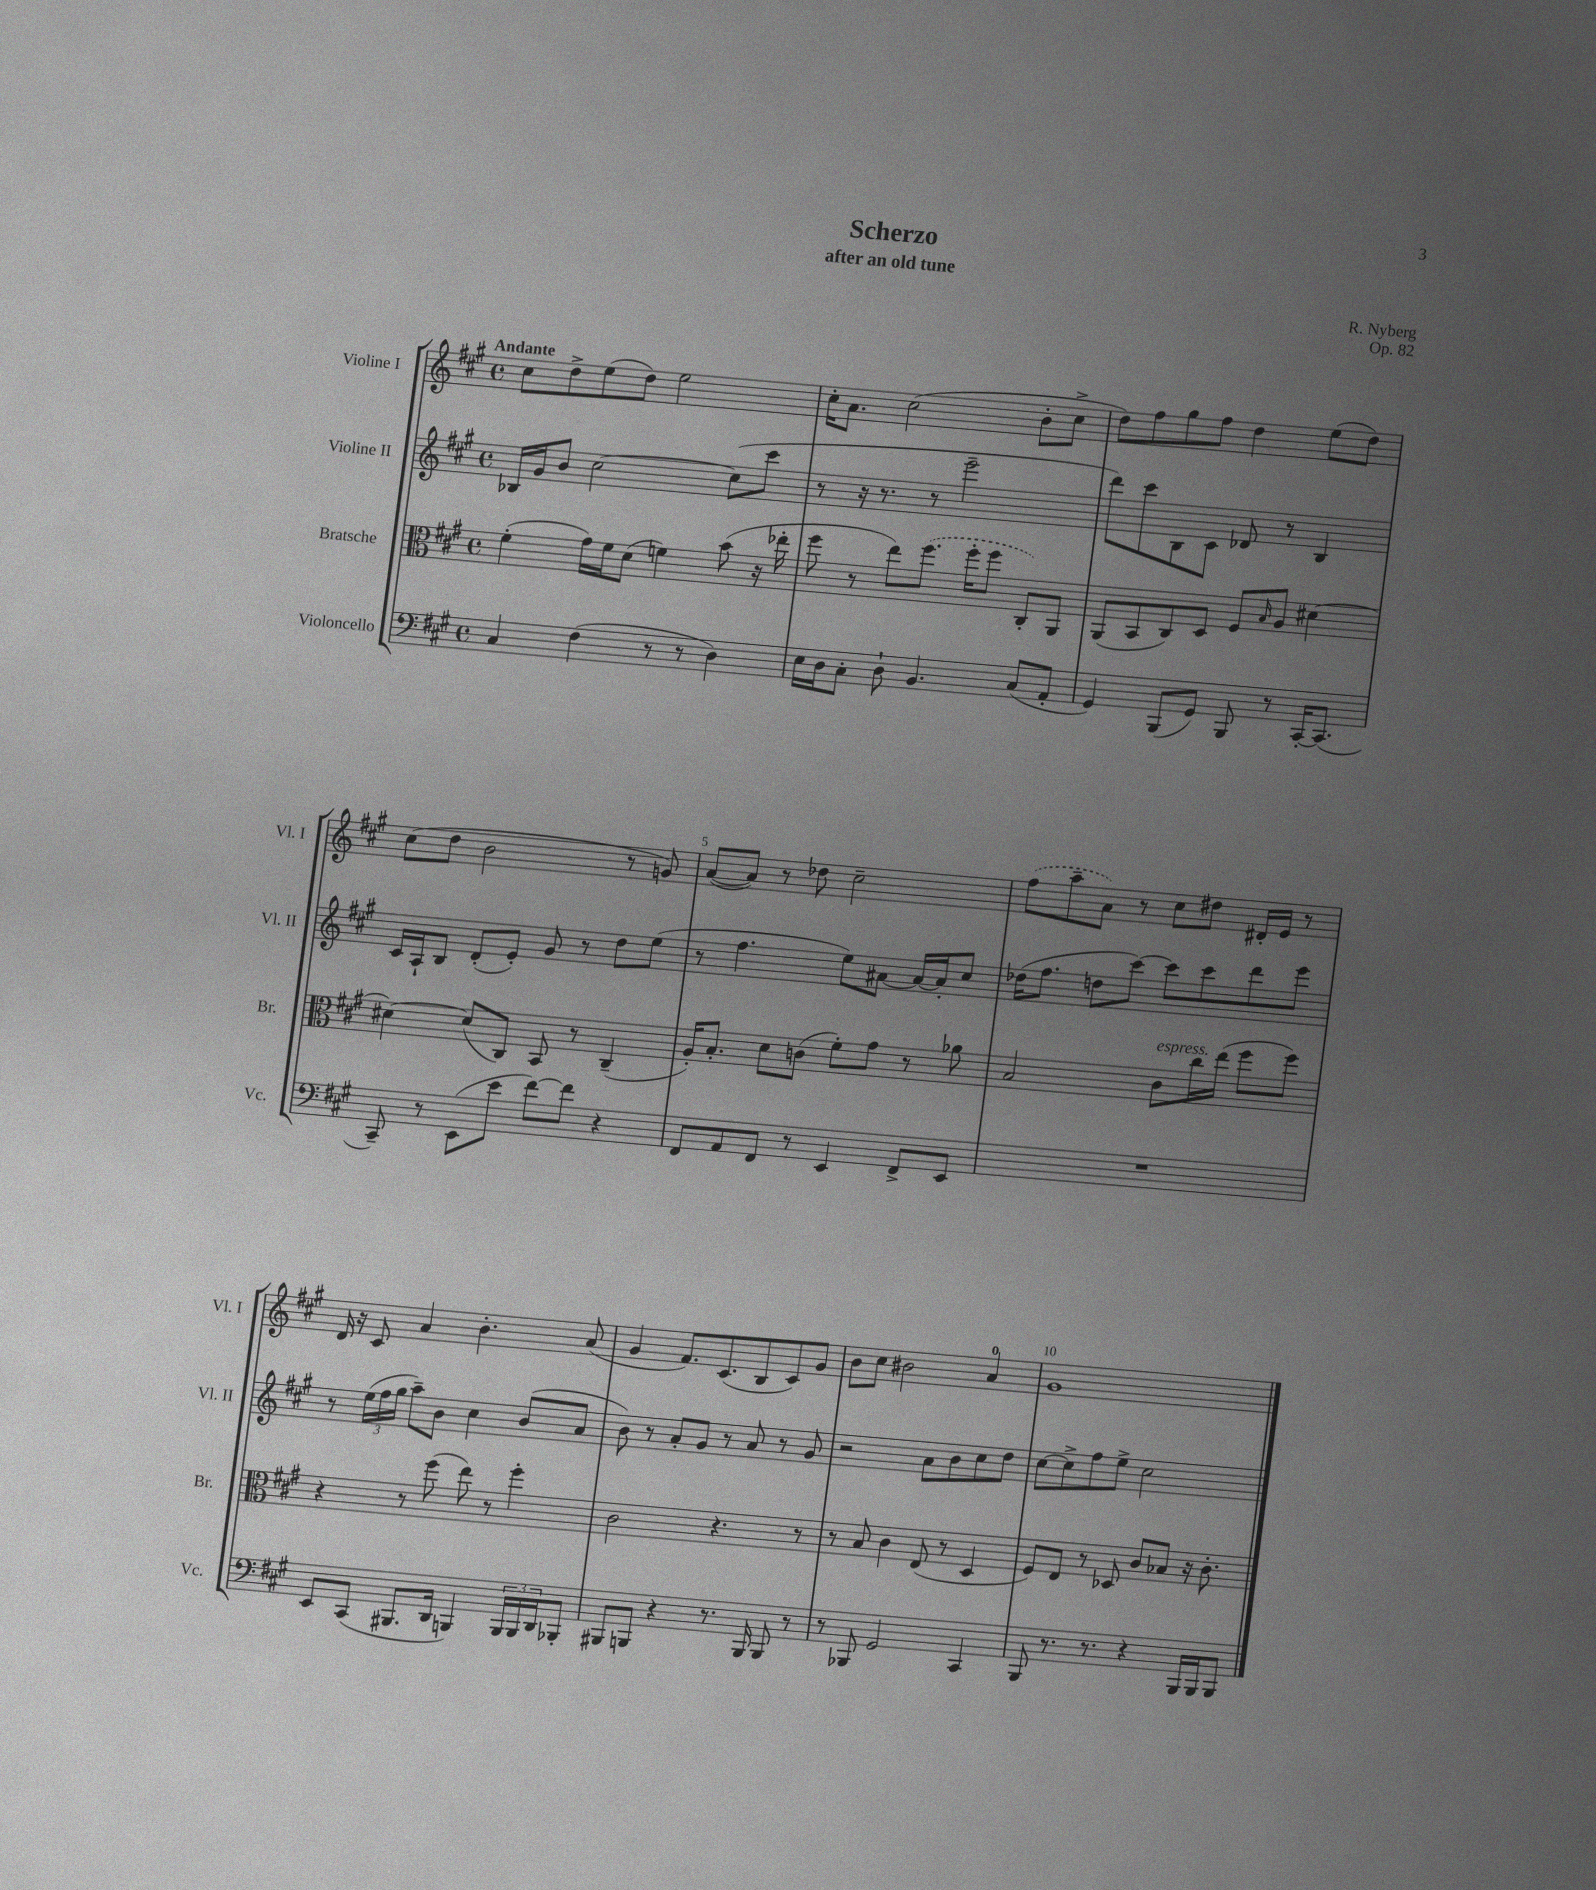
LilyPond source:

\header { title = "Scherzo" composer = "R. Nyberg" subtitle = "after an old tune" opus = "Op. 82" }
<<
\new StaffGroup <<
\new Staff = "s0" \with { instrumentName = "Violine I" shortInstrumentName = "Vl. I" } {
    \clef treble \key a \major \defaultTimeSignature \time 4/4 \tempo "Andante"
    cis''8 d''8-> e''8( d''8) e''2 |
    cis''16-. a'8. cis''2( b'8-. cis''8-> |
    d''8) fis''8 gis''8 fis''8 d''4 e''8( d''8) |
    cis''8( d''8 b'2 r8 g'8) |
    a'8~( a'8) r8 des''8 cis''2-- |
    \once \slurDashed fis''8( a''8-- a'8) r8 cis''8 dis''8 dis'16-. e'16 r8 |
    d'16 r16 cis'8 a'4 b'4.-. a'8( |
    gis'4 fis'8.) cis'8.( b8 cis'8) gis'8 |
    b'8 cis''8 bis'2 a'4-0 |
    gis'1 \bar "|." |
}
\new Staff = "s1" \with { instrumentName = "Violine II" shortInstrumentName = "Vl. II" } {
    \clef treble \key a \major \defaultTimeSignature \time 4/4
    bes16 gis'16 b'8 cis''2~ cis''8( cis'''8 |
    r8 r16 r8. r8 e'''2-- |
    d'''8) cis'''8 b8 cis'8 des'8 r8 b4 |
    cis'16 a16-! b8 d'8-.( e'8-.) gis'8 r8 d''8 e''8( |
    r8 fis''4. e''8) ais'8~ ais'16~ ais'16-. cis''8 |
    des''16( fis''8. d''8 cis'''8~) cis'''8 cis'''8 d'''8 e'''8 |
    r8 \tuplet 3/2 { e''16( fis''16 gis''16 } a''8--) b'8 cis''4 b'8( a'8 |
    b'8) r8 a'8-. gis'8 r8 a'8 r8 gis'8 |
    r2 a'8 b'8 cis''8 d''8 |
    cis''8~ cis''8-> fis''8 e''8-> cis''2 \bar "|." |
}
\new Staff = "s2" \with { instrumentName = "Bratsche" shortInstrumentName = "Br." } {
    \clef alto \key a \major \defaultTimeSignature \time 4/4
    fis'4-.( gis'16) fis'16 d'8( f'4) b'8( r16 ees''16-. |
    fis''8 r8 e''8) \once \slurDashed fis''8.( fis''16-. fis''8 cis8-.) a,8 |
    a,8( b,8 cis8) d8 fis8 \grace { b16 } a8 dis'4~ |
    dis'4~ dis'8( cis8) b,8 r8 cis4--( |
    a16-.) b8.-. d'8 c'8( fis'8-.) gis'8 r8 aes'8 |
    b2 cis'8^\markup { \italic "espress." } cis''16 e''16( fis''8 fis''8) |
    r4 r8 fis''8( e''8) r8 fis''4-. |
    cis'2 r4. r8 |
    r8 b8 cis'4 e8( r8 d4 |
    fis8) e8 r8 des8 cis'8 bes8 r16 cis'8.-. \bar "|." |
}
\new Staff = "s3" \with { instrumentName = "Violoncello" shortInstrumentName = "Vc." } {
    \clef bass \key a \major \defaultTimeSignature \time 4/4
    cis4 fis4( r8 r8 d4) |
    e16 d16 cis8-. d8-! b,4. cis8( a,8-. |
    gis,4) b,,8( gis,8) b,,8 r8 cis,16~-. cis,8.( |
    cis,8--) r8 e,8( e'8 fis'8~) fis'8 r4 |
    fis,8 a,8 fis,8 r8 e,4 fis,8-> e,8 |
    R1 |
    e,8 cis,8( bis,,8. d,16 b,,4) \tuplet 3/2 { b,,16 b,,16 d,16 } bes,,8-. |
    bis,,8 b,,8 r4 r8. b,,16 b,,8 r8 |
    r8 bes,,8 gis,2 cis,4 |
    b,,8 r8. r8. r4 b,,16 b,,16 b,,8 \bar "|." |
}
>>
>>
\layout { \context { \Score \override BarNumber.break-visibility = ##(#f #t #t) barNumberVisibility = #(every-nth-bar-number-visible 5) } }
